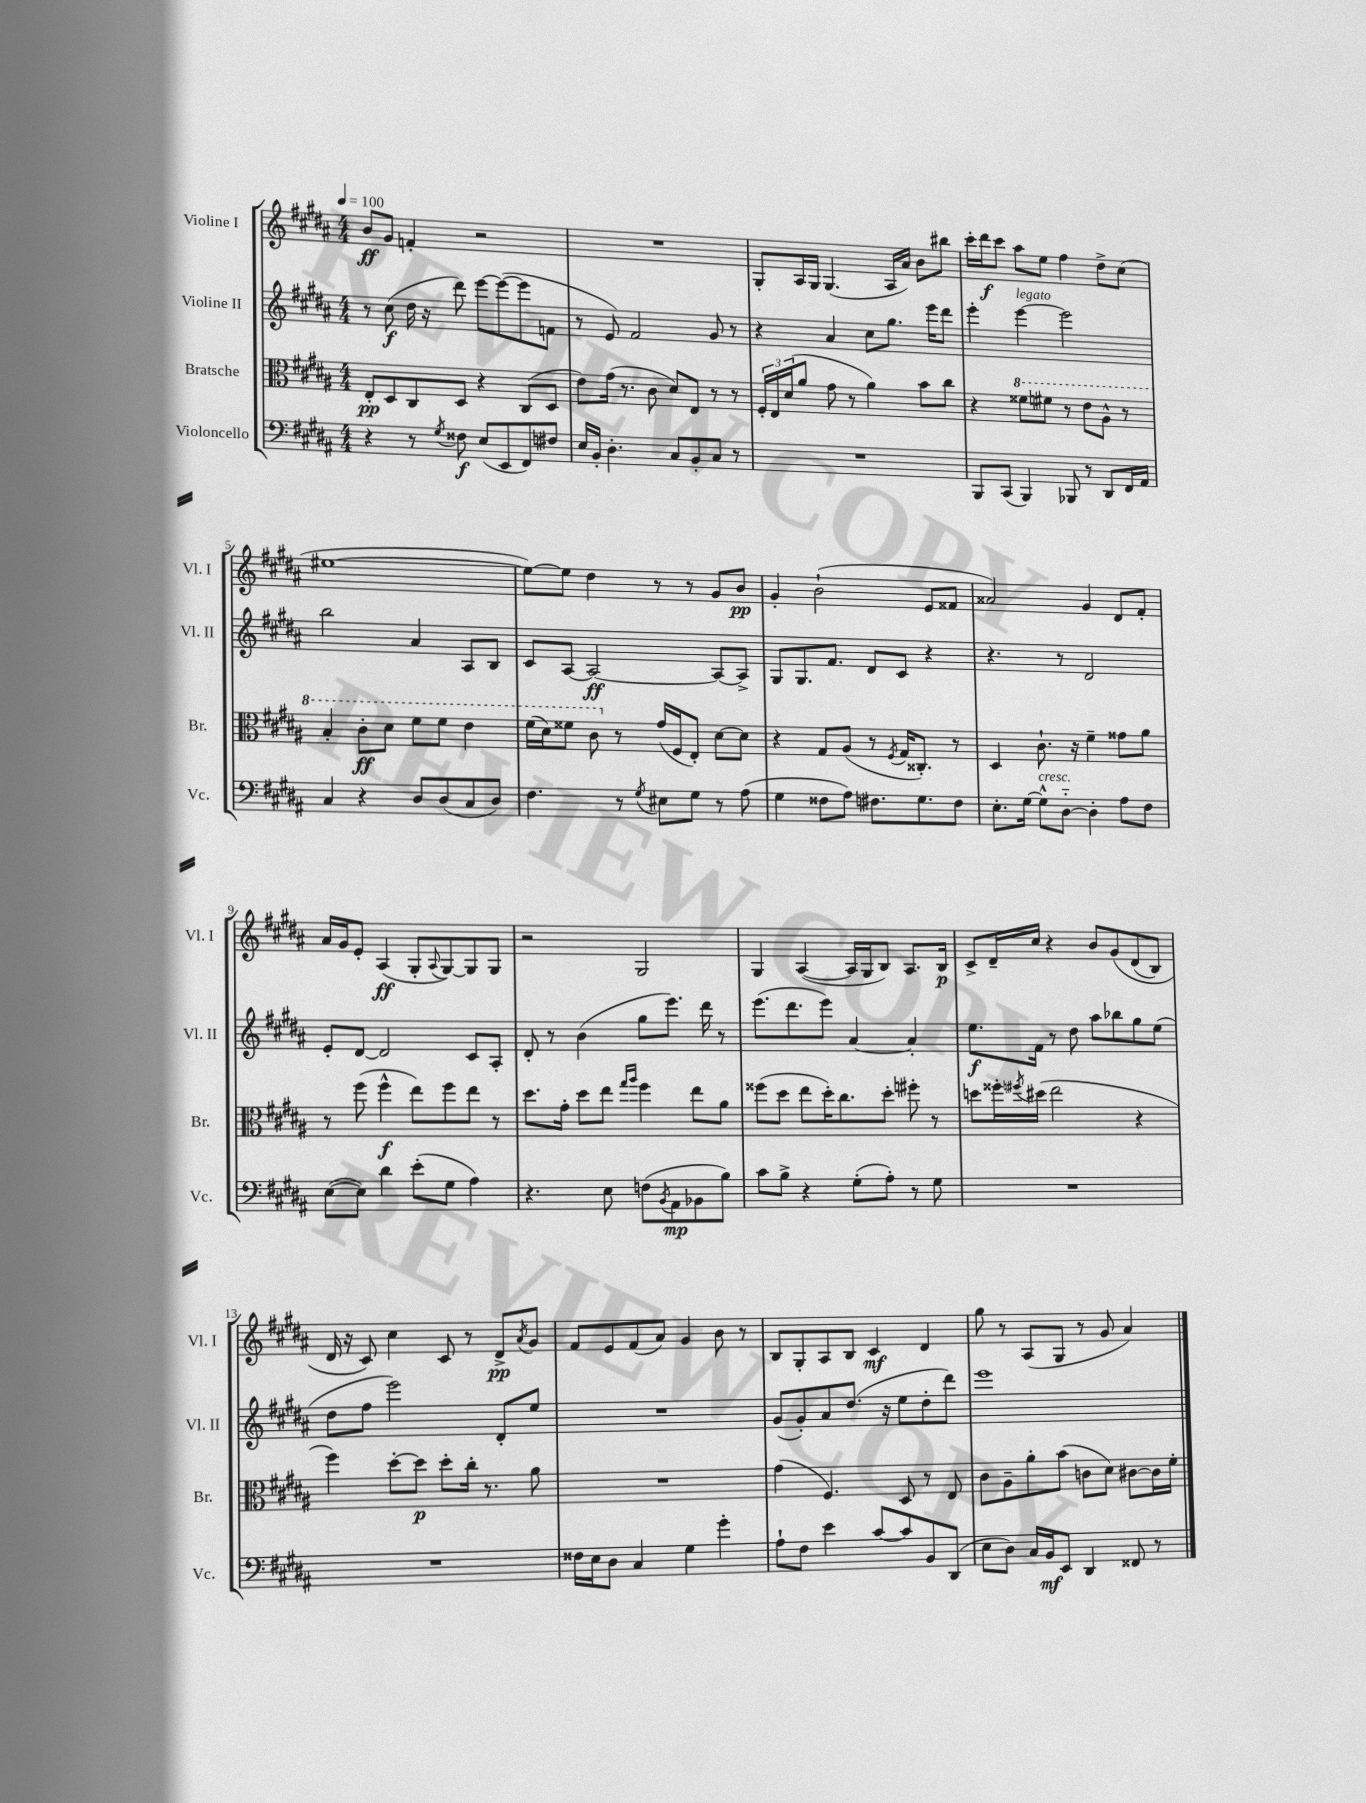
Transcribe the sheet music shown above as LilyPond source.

<<
\new StaffGroup <<
\new Staff = "s0" \with { instrumentName = "Violine I" shortInstrumentName = "Vl. I" } {
    \clef treble \key b \major \numericTimeSignature \time 4/4 \tempo 4 = 100
    b'8\ff gis'8 f'4-. r2 |
    R1 |
    gis8-. ais16 gis16 gis4.( ais16 ais'16) b'8 bis''8 |
    cis'''16-. dis'''16\f cis'''8 ais''8 e''8 fis''4 dis''8-> cis''8( |
    eis''1~ |
    eis''8~) eis''8 dis''4 r8 r8 gis'8 b'8\pp |
    gis'4-. b'2-!( e'8 fisis'8 |
    aisis'2) gis'4 dis'8 fis'8-. |
    ais'16 gis'16 e'8-. ais4\ff( gis8-. \appoggiatura { ais8 } gis8~) gis8 gis8 |
    r2 gis2 |
    gis4 ais4~( ais16 gis16 b8) ais8. b16\p |
    cis'8-> dis'16-- cis''16 r4 b'8 gis'8\( dis'8( b8) |
    dis'16 r16 cis'8\) cis''4 cis'8 r8 dis'8->\pp \acciaccatura { ais'8 } gis'8 |
    fis'8 e'8 fis'8( ais'8) gis'4 b'8 r8 |
    b8 gis8-. ais8 b8 cis'4\mf dis'4 |
    gis''8 r8 ais8( gis8 r8 gis'8 ais'4) \bar "|." |
}
\new Staff = "s1" \with { instrumentName = "Violine II" shortInstrumentName = "Vl. II" } {
    \clef treble \key b \major \numericTimeSignature \time 4/4
    r8 cis''8\f( dis''16 r16 dis'''8) e'''8~ e'''8~( e'''8 f'8 |
    r8 e'8) fis'2 gis'8 r8 |
    r4 ais'4 cis''8 gis''8. e'''16 dis'''8 |
    e'''4-. e'''4~^\markup { \italic "legato" } e'''2 |
    b''2 ais'4 ais8 b8 |
    cis'8 ais8~ ais2~\ff ais8~ ais8-> |
    gis8 gis8. fis'8. dis'8 cis'8 r4 |
    r4. r8 dis'2 |
    e'8-. dis'8~ dis'2 cis'8 ais8-. |
    dis'8-. r8 b'4( gis''8 e'''8.) dis'''16 r8 |
    e'''8.( dis'''8. e'''8) ais'4~ ais'4-. |
    e''8.\f fis'16 r8 dis''8 ais''8 bes''8 gis''8 e''8( |
    dis''8 fis''8 e'''2) dis'8-. e''8 |
    R1 |
    gis'8( gis'8-.) ais'8 dis''8.( r16 e''8 dis''8-. dis'''8) |
    e'''1 \bar "|." |
}
\new Staff = "s2" \with { instrumentName = "Bratsche" shortInstrumentName = "Br." } {
    \clef alto \key b \major \numericTimeSignature \time 4/4
    e8-.\pp dis8 cis8 dis8 r4 cis8( dis8 |
    e'8) gis'16( r8. cis'8 dis'8) e8 r8 r8 |
    \tuplet 3/2 { fis16-. e16 dis'16( } ais'8 gis'8 r8 ais'4) b'8 cis''8 |
    r4 \ottava #1 fisis''8 fis''8 r8 e''8 ais'8-^ r8 |
    b'4-. cis''8-.\ff dis''8 fis''8 fis''8 e''4 |
    fis''16( dis''16) fisis''8 cis''8 \ottava #0 r8 gis'16( fis16 e8-.) dis'8~ dis'8 |
    r4 gis8 ais8( r8 \acciaccatura { fis8 } gis16 cisis8.-.) r8 |
    dis4 cis'8.-! r16 fis'4-- gisis'8 ais'8 |
    r8 fis''8( fis''4-^\f e''8) fis''8 e''8 r8 |
    dis''8. gis'16-. dis''8 e''8 \grace { gis''16 ais''16 } fis''4 e''8 ais'8 |
    fisis''8( dis''8 e''8 dis''16-.) cis''8. dis''8-. fis''8-. r8 |
    d''8 fisis''16-. \acciaccatura { fis''8 } dis''16( e''2 r4 |
    fis''4) dis''8~-. dis''8\p dis''8-. cis''16-. r8. ais'8 |
    R1 |
    gis'4( fis4.) dis8 r8 e8 |
    cis'8 ais8-- ais'8-. b'8( c'8 dis'8) cis'8~ cis'16 fis'16-. \bar "|." |
}
\new Staff = "s3" \with { instrumentName = "Violoncello" shortInstrumentName = "Vc." } {
    \clef bass \key b \major \numericTimeSignature \time 4/4
    r4 r8 \acciaccatura { gis8 } fisis8\f e8( e,8 fis,8) fis8 |
    e16 b,16-. dis4.-. cis8 b,8-. cis8 r8 |
    R1 |
    b,,8 cis,8( b,,4) bes,,8 r8 dis,8 fis,16 ais,16 |
    cis4 r4 dis8 dis8( cis8 dis8) |
    fis4. r8 \acciaccatura { gis8 } eis8 gis8 r8 ais8( |
    gis4 fisis8 ais8) fis8. gis8. fis8 |
    e8.-. gis16~ gis8-^^\markup { \italic "cresc." } dis8~-_ dis4-. ais8 fis8 |
    e8~( e8) dis'4 e'8-.( gis8 ais4) |
    r4. e8 f8( \acciaccatura { b,8 } ais,8\mp bes,8 b8) |
    cis'8 b8-> r4 gis8-.( ais8-.) r8 gis8 |
    R1 |
    R1 |
    fisis16 e16 dis8 cis4 gis4 gis'4-. |
    ais8-! fis8 e'4 cis'8~ cis'8 b,8 dis,8( |
    e8 dis8) cis16 b,16\mf e,8 dis,4 fisis,8 r8 \bar "|." |
}
>>
>>
